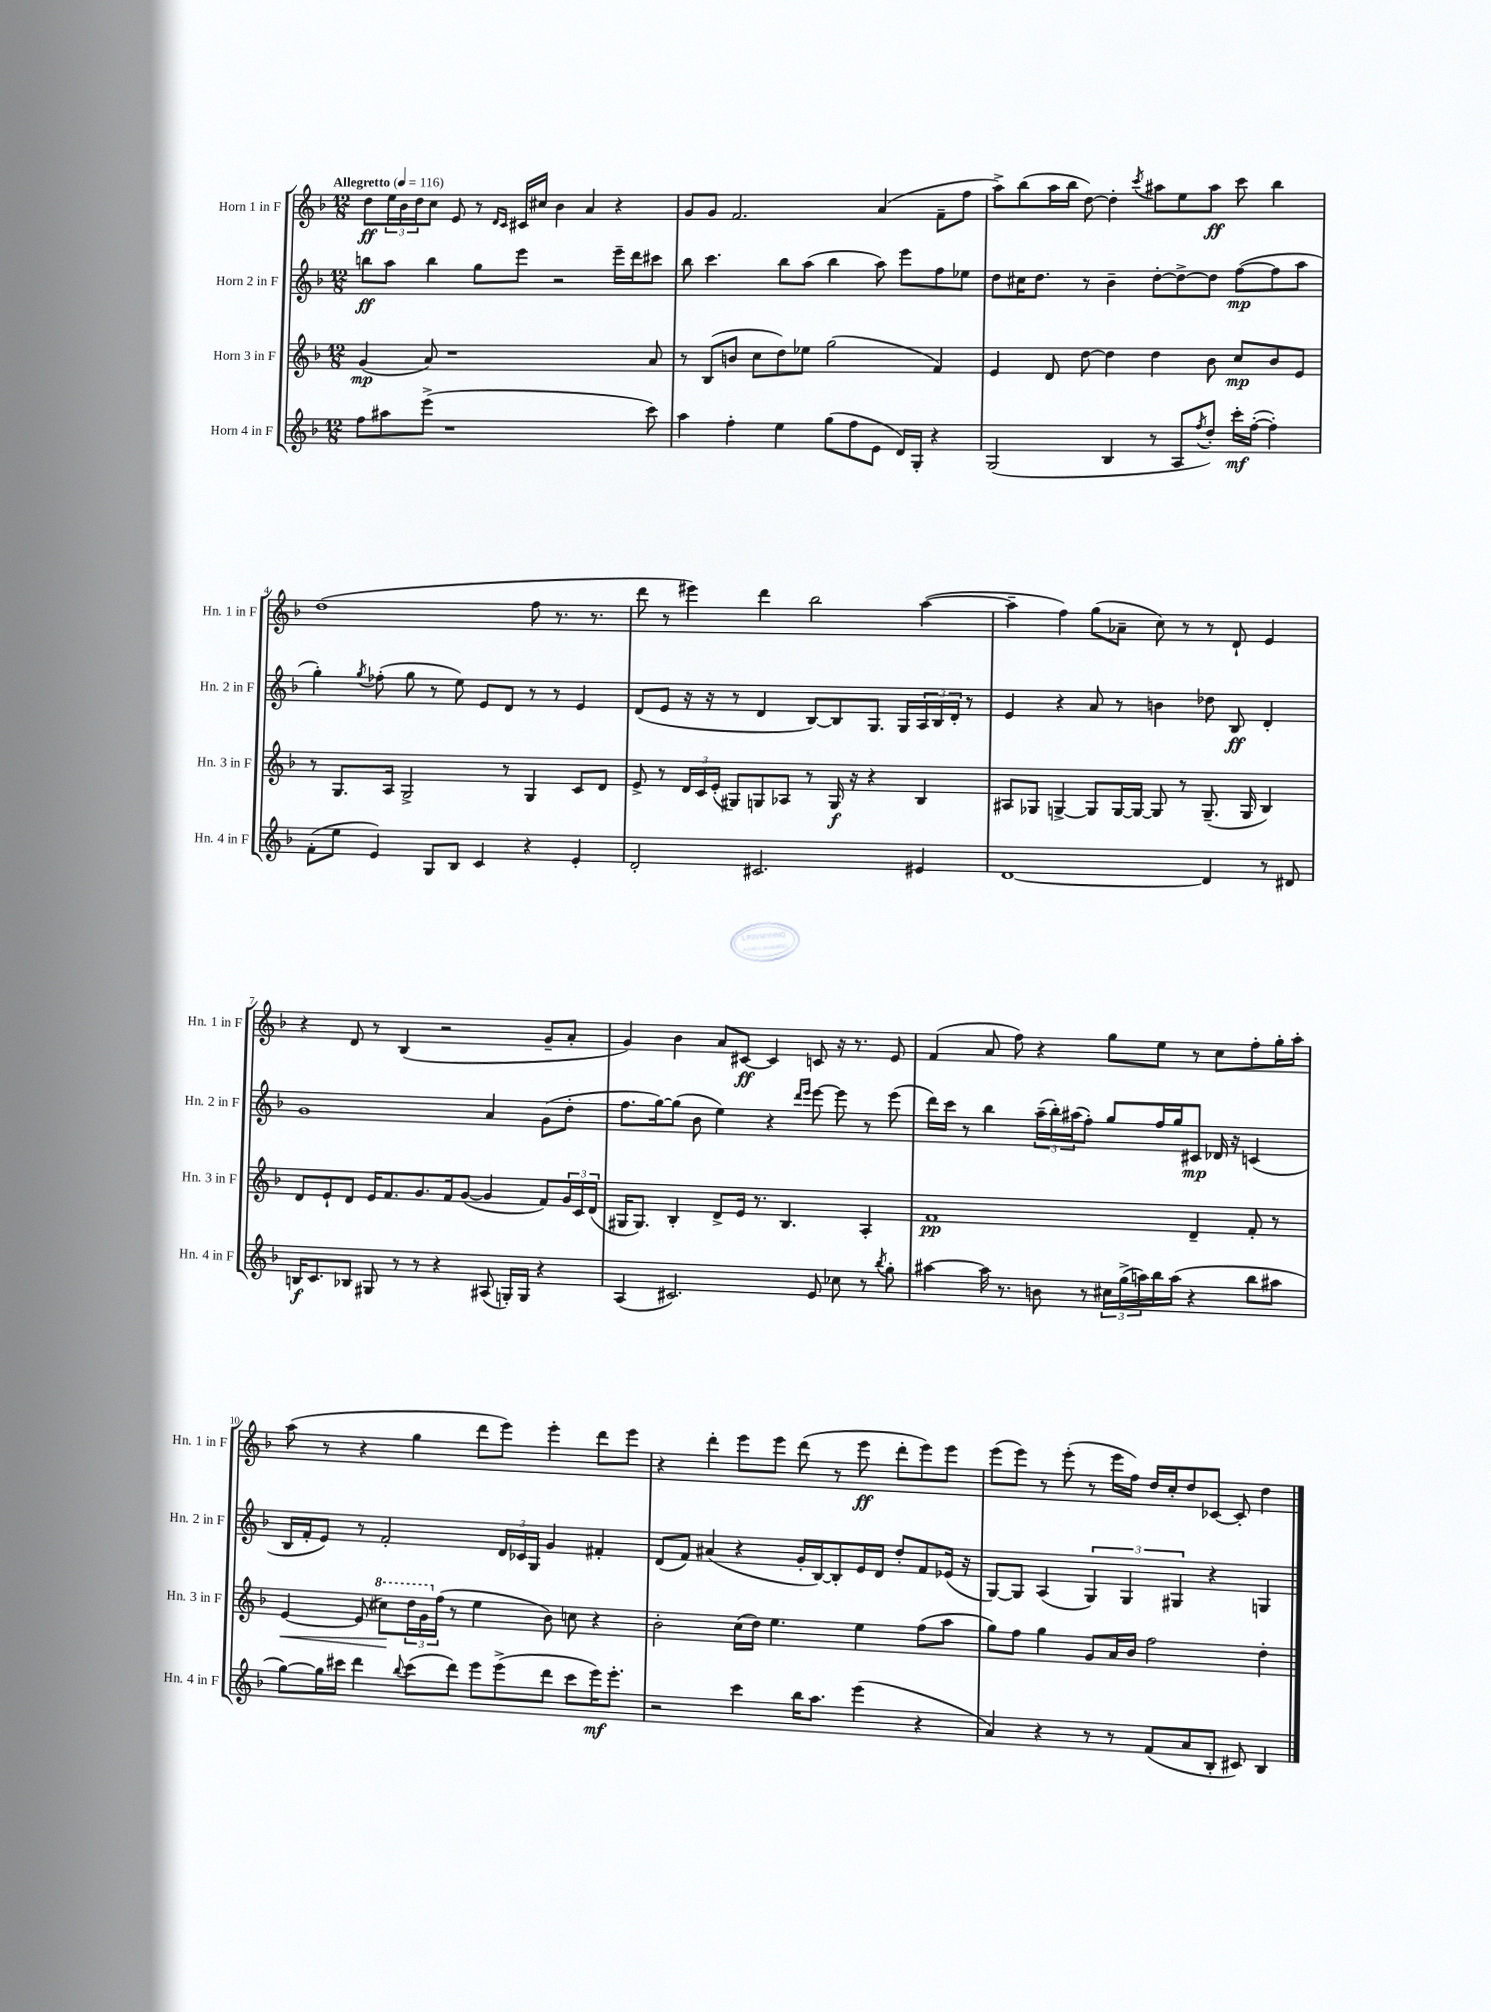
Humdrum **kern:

**kern	**kern	**kern	**kern
*staff4	*staff3	*staff2	*staff1
*clefG2	*clefG2	*clefG2	*clefG2
*k[b-]	*k[b-]	*k[b-]	*k[b-]
*M12/8	*M12/8	*M12/8	*M12/8
*MM116	*MM116	*MM116	*MM116
8ff	(4g	8bb	8dd
8aa#	.	8aa	24ee
.	.	.	24b-
.	.	.	24dd
(8eee^	8a)	4bb	8cc
1r	1r	.	8e
.	.	8gg	8r
.	.	.	16qqd
.	.	.	16qqc
.	.	8eee	16c#
.	.	.	16cc#
.	.	2r	4b-
.	.	.	4a
.	.	16eee~	4r
.	.	16ddd	.
8ccc)	8a	8ccc#	.
=	=	=	=
4aa	8r	8bb-	8g
.	(8B-	4.ccc	8g
4ff'	8b	.	2.f
.	8cc	.	.
4ee	8dd)	8bb-	.
.	8ee-	(8aa	.
(8gg	(2gg	4bb-	.
8ff	.	.	.
8e	.	8aa)	(4a
16d)	.	8eee	.
16G'	.	.	.
4r	4f)	8ff	8f~
.	.	8ee-	8ff
=	=	=	=
(2G	4e	8dd	8aa^)
.	.	16cc#	(8bb-
.	.	8.dd	.
.	8d	.	16aa
.	.	.	16bb-
.	[8dd	8r	[8dd)
4B-	4dd]	4b-~	4dd']
.	.	.	8qccc
8r	4dd	[8dd'	8aa#
8A	.	8dd^_	8ee
8qff	.	.	.
8dd')	8b-	8dd]	8aa#
16ccc'	8cc	([8ff	8ccc
([16ff'	.	.	.
4ff'])	8b-	8ff]	4bb-
.	8e	8aa	.
=	=	=	=
(8f'	8r	4gg')	(1dd
8ee	8.G	.	.
.	.	8qgg	.
4e)	.	(8ff-'	.
.	16A	.	.
.	2G^	8gg	.
8G	.	8r	.
8B-	.	8ee)	.
4c	.	8e	.
.	8r	8d	.
4r	4G	8r	8ff
.	.	8r	8.r
4e'	8c	4e	.
.	.	.	8.r
.	8d	.	.
=	=	=	=
2d'	8e^	(8d	8ddd
.	8r	8e	8r
.	24d	16r	4eee#)
.	24c	.	.
.	.	16r	.
.	(24e'	.	.
.	8G#)	8r	.
2.c#	8G	4d	4ddd
.	8A-	.	.
.	8r	[8B-)	2bb-
.	16G	8B-]	.
.	16r	.	.
.	4r	8.G	.
.	.	16G	.
4e#	4B-	24A	([4aa
.	.	24B-	.
.	.	24d'	.
.	.	8r	.
=	=	=	=
[1d	8A#	4e	4aa~]
.	8G-	.	.
.	[4G^	4r	4ff)
.	8G]	8a	(8gg
.	[16G	8r	8a-~
.	16G_	.	.
.	8G]	4b	8cc)
.	8r	.	8r
4d]	(8.G~	8dd-	8r
.	.	8B-	8d`
.	16G	.	.
8r	4B-)	4d'	4e
8d#	.	.	.
=	=	=	=
16B	8d	1g	4r
8.c	.	.	.
.	8e`	.	.
8B-	8d	.	8d
8G#	16e	.	8r
.	8.f	.	.
8r	.	.	(4B-
8r	8.g	.	.
4r	.	.	2r
.	16f	.	.
.	([8g	.	.
(8A#	4g]	4a	.
16G')	.	.	.
16G	.	.	.
4r	8f)	(8g	8g~
.	24g	8dd'	8a'
.	24c	.	.
.	(24d	.	.
=	=	=	=
(4A	16G#	8.ff	4g)
.	8.G#)	.	.
.	.	[16gg)	.
2.c#)	4B-'	(8gg]	4b-
.	.	8b-	.
.	8d^	4ee)	8a
.	16e	.	[8c#
.	8.r	.	.
.	.	4r	4c#]
.	4.B-	.	.
.	.	16qqddd	.
.	.	16qqeee	.
8e	.	[8eee	8c
8cc-	.	8eee]	16r
.	.	.	8.r
8r	4A'	8r	.
8qbb-	.	.	.
8gg'	.	(8eee	8e
=	=	=	=
[4aa#	1f	16ddd)	(4f
.	.	16ccc	.
.	.	8r	.
16aa#]	.	4bb-	8a
8.r	.	.	.
.	.	.	8ff)
8b	.	(24aa~	4r
.	.	24bb-')	.
.	.	(24aa#	.
8r	.	8ff')	.
24cc#	.	8gg	8gg
(24gg^	.	.	.
24aa)	.	.	.
16bb-	.	16ff	8ee
(16aa	.	16gg	.
4r	4d~	8c#	8r
.	.	16d-	8cc
.	.	16r	.
8bb-	8f'	(4c	8ff'
8aa#	8r	.	16gg'
.	.	.	16aa'
=	=	=	=
[8gg)	[4e	16B-	(8aa
.	.	16f'	.
16gg]	.	8e)	8r
16ccc#	.	.	.
4ddd	(8e]	8r	4r
.	8ccc#)	2f'	.
8qqbb-	.	.	.
(8ccc#	24ddd	.	4gg
.	24gg	.	.
.	(24ff	.	.
8ddd)	8r	.	.
8eee	4ee	.	8ddd
(8eee^	.	24d	8eee)
.	.	24c-	.
.	.	24G	.
8ddd	8b-)	4g	4eee'
8ccc#	8cc	.	.
16eee)	4r	4f#'	8ddd
8.eee'	.	.	.
.	.	.	8eee
=	=	=	=
2r	2b-'	(8d	4r
.	.	8f)	.
.	.	(4a#	4ddd'
4ccc	(16cc	4r	8eee
.	16dd)	.	.
.	4.ee	.	8eee
16bb-	.	16g'	(8ddd
8.aa	.	[16B-)	.
.	.	8B-']	8r
(4eee	4ee	16e	8eee
.	.	16d	.
.	.	8dd'	8ddd'
4r	(8ff	8f	8eee)
.	8aa	(16e-	8eee
.	.	16r	.
=	=	=	=
4a)	8gg)	[8G)	(8eee
.	8ff	8G]	8eee)
4r	4gg	(4A	8r
.	.	.	(8eee'
8r	8g	6G)	8r
8r	16a	.	16eee
.	.	6G	.
.	16b-	.	16ff)
(8f	2ff	.	16dd
.	.	.	16cc'
.	.	6G#	.
8a	.	.	8dd
8B-'	.	4r	[8c-
8c#)	.	.	8c-']
4B-	4dd'	4G	4dd
==	==	==	==
*-	*-	*-	*-
